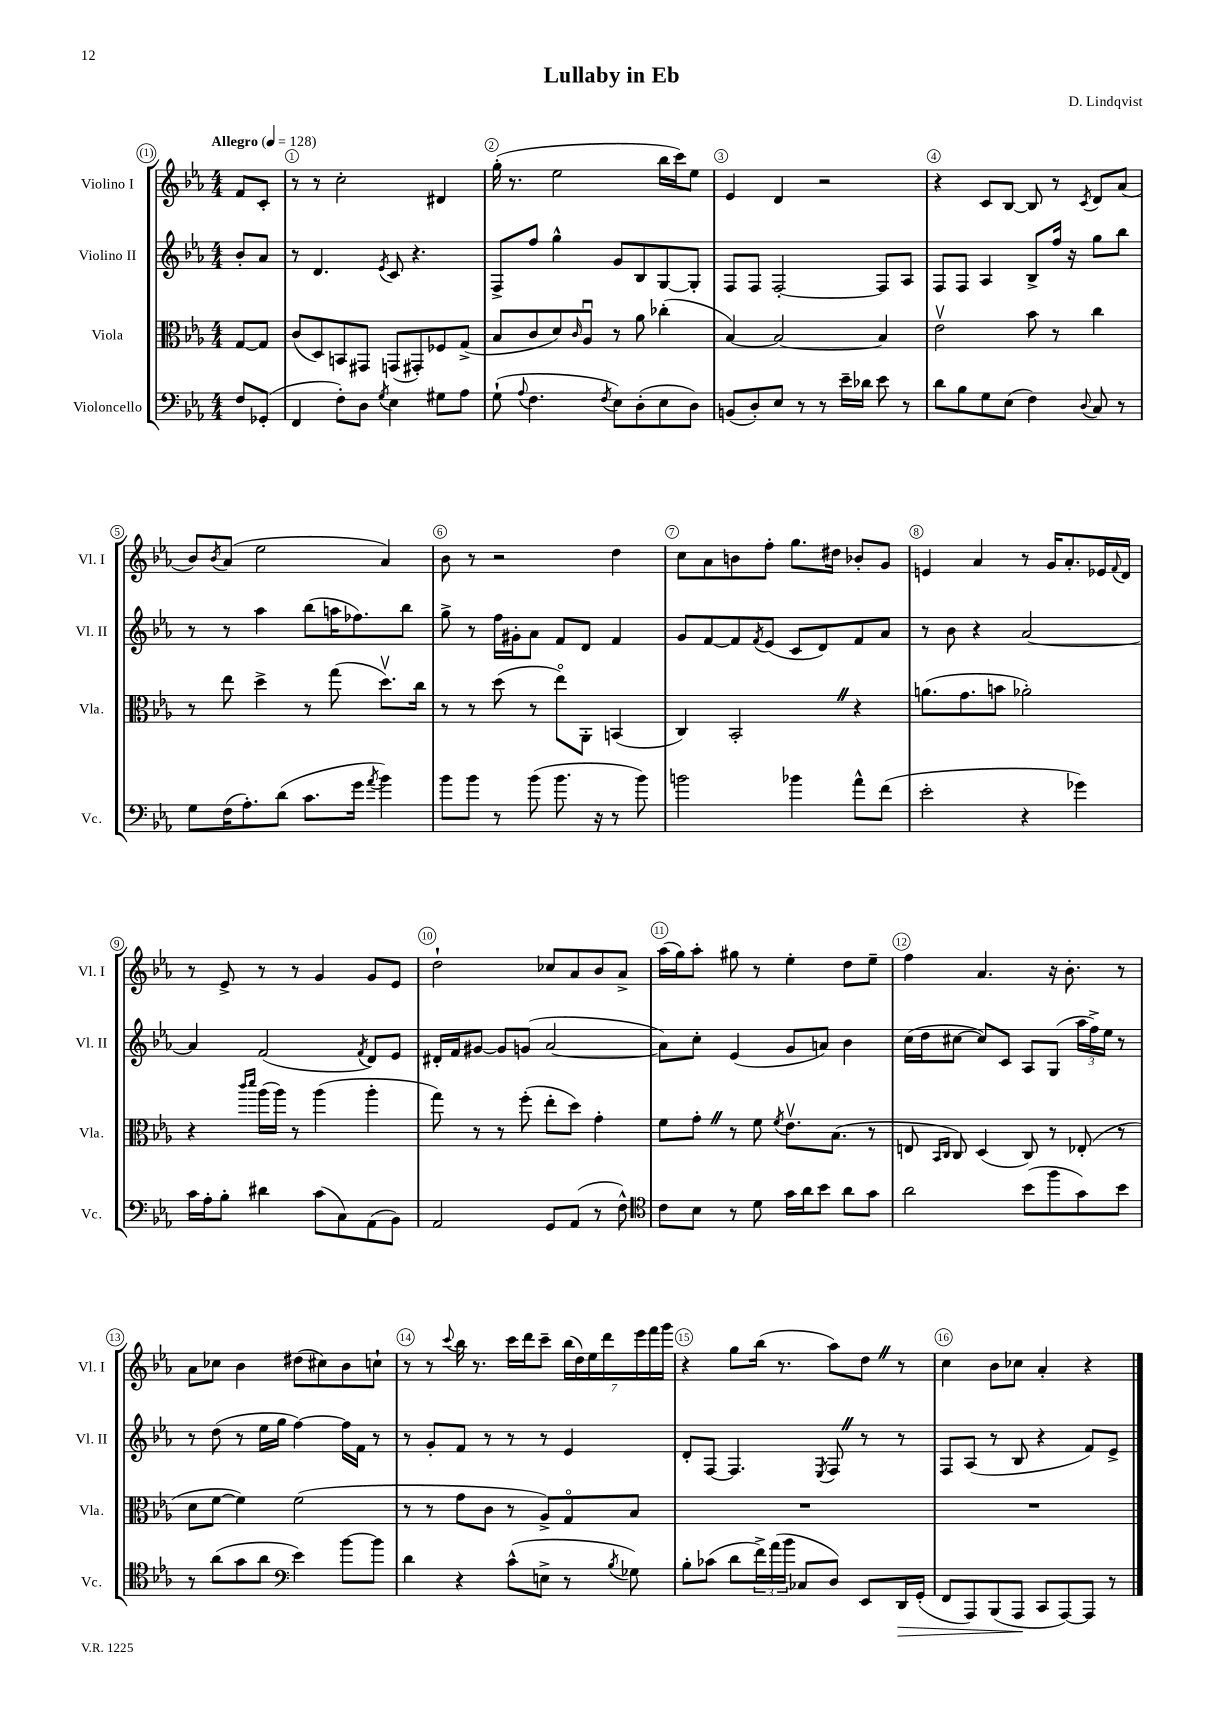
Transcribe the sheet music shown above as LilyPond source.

\header { title = "Lullaby in Eb" composer = "D. Lindqvist" }
<<
\new StaffGroup <<
\new Staff = "s0" \with { instrumentName = "Violino I" shortInstrumentName = "Vl. I" } {
    \clef treble \key ees \major \numericTimeSignature \time 4/4 \partial 4 \tempo "Allegro" 4 = 128
    f'8 c'8-. |
    r8 r8 c''2-. dis'4 |
    g''16-.( r8. ees''2 bes''16 c'''16) ees''8 |
    ees'4 d'4 r2 |
    r4 c'8 bes8~ bes8 r8 \acciaccatura { c'8 } d'8 aes'8( |
    bes'8) \acciaccatura { bes'8 } aes'8( ees''2 aes'4) |
    bes'8 r8 r2 d''4 |
    c''8 aes'8 b'8 f''8-. g''8. dis''16 bes'8-. g'8 |
    e'4 aes'4 r8 g'16 aes'8.-. ees'16 \appoggiatura { f'8 } d'16 |
    r8 ees'8-> r8 r8 g'4 g'8 ees'8 |
    d''2-! ces''8 aes'8 bes'8 aes'8-> |
    aes''16( g''16) aes''8-. gis''8 r8 ees''4-. d''8 ees''8-- |
    f''4 aes'4. r16 bes'8.-. r8 |
    aes'8 ces''8 bes'4 dis''8( cis''8) bes'8 c''8-! |
    r8 r8 \appoggiatura { c'''8 } bes''16 r8. c'''16 d'''16 c'''8-- \tuplet 7/4 { bes''16( d''16) ees''16 d'''16 ees'''16 f'''16 g'''16 } |
    r4 g''8 bes''16( r8. aes''8) d''8 \once \override BreathingSign.text = \markup { \musicglyph "scripts.caesura.straight" } \breathe r8 |
    c''4 bes'8 ces''8 aes'4-. r4 \bar "|." |
}
\new Staff = "s1" \with { instrumentName = "Violino II" shortInstrumentName = "Vl. II" } {
    \clef treble \key ees \major \numericTimeSignature \time 4/4 \partial 4
    bes'8-. aes'8 |
    r8 d'4. \acciaccatura { ees'8 } c'8 r4. |
    f8-> f''8 g''4-^ g'8 bes8 g8~ g8-. |
    f8 f8 f2~-. f8 aes8 |
    f8 f8 aes4 bes8-> f''16 r16 g''8 bes''8 |
    r8 r8 aes''4 bes''8( a''16 fes''8.) bes''8 |
    g''8-> r8 f''16 gis'16-. aes'8 f'8 d'8 f'4 |
    g'8 f'8~ f'8 \acciaccatura { f'8 } ees'8( c'8 d'8) f'8 aes'8 |
    r8 bes'8 r4 aes'2~ |
    aes'4 f'2( \acciaccatura { f'8 } d'8) ees'8 |
    dis'16-. f'16 gis'8~ gis'8 g'8( aes'2~ |
    aes'8) c''8-. ees'4( g'8 a'8) bes'4 |
    c''16( d''16 cis''8~ cis''8) c'8 aes8 g8( \tuplet 3/2 { aes''16 f''16->) ees''16 } r8 |
    r8 d''8( r8 ees''16 g''16 f''4~) f''16 f'16 r8 |
    r8 g'8-. f'8 r8 r8 r8 ees'4 |
    d'8-. f8~ f4. \acciaccatura { ees8 } f8 \once \override BreathingSign.text = \markup { \musicglyph "scripts.caesura.straight" } \breathe r8 r8 |
    f8 aes8( r8 bes8 r4 f'8) ees'8-> \bar "|." |
}
\new Staff = "s2" \with { instrumentName = "Viola" shortInstrumentName = "Vla." } {
    \clef alto \key ees \major \numericTimeSignature \time 4/4 \partial 4
    g8~ g8 |
    c'8( d8) b,8 gis,8 g,8( gis,8-.) fes8 g8->( |
    bes8 c'8 d'8) \grace { c'16 } aes8\downbow r8 aes'8 ces''4-.( |
    bes4~) bes2~ bes4 |
    ees'2\upbow bes'8 r8 c''4 |
    r8 ees''8 d''4-> r8 g''8( d''8.\upbow) c''16 |
    r8 r8 d''8( r8 ees''8\flageolet) aes,8-. b,4( |
    c4) bes,2-. \once \override BreathingSign.text = \markup { \musicglyph "scripts.caesura.straight" } \breathe r4 |
    a'8.( g'8. b'8 aes'2-.) |
    r4 \grace { c'''16 d'''16 } aes''16( aes''16) r8 aes''4( aes''4-. |
    g''8) r8 r8 f''8-.( ees''8-. d''8) g'4-. |
    f'8 g'8-. \once \override BreathingSign.text = \markup { \musicglyph "scripts.caesura.straight" } \breathe r8 f'8 \acciaccatura { f'8 } ees'8.\upbow bes8.( r8 |
    e8 \grace { bes,16 c16 } c8) d4( c8) r8 ees8-.( r8 |
    d'8 f'8~ f'4) f'2( |
    r8 r8 g'8 c'8 r8 aes8->) g8\flageolet bes8 |
    R1 |
    R1 \bar "|." |
}
\new Staff = "s3" \with { instrumentName = "Violoncello" shortInstrumentName = "Vc." } {
    \clef bass \key ees \major \numericTimeSignature \time 4/4 \partial 4
    f8 ges,8-.( |
    f,4 f8-.) d8 \acciaccatura { g8 } ees4 gis8 aes8 |
    g8-!( \appoggiatura { aes8 } f4. \acciaccatura { f8 } ees8) d8-.( ees8 d8) |
    b,8( d8-.) ees8 r8 r8 ees'16-- des'16 ees'8 r8 |
    d'8 bes8 g8 ees8( f4) \appoggiatura { d8 } c8 r8 |
    g8 f16( aes8.-.) d'8( c'8. g'16 \acciaccatura { aes'8 } bes'4) |
    bes'8 bes'8 r8 bes'8( bes'8. r16 r8 bes'8) |
    b'2 bes'4 aes'8-^ f'8( |
    ees'2-. r4 ges'4) |
    c'16 aes16-. bes8-. dis'4 c'8( c8) aes,8( bes,8) |
    aes,2 g,8 aes,8( r8 f8-^) |
    \clef tenor c'8 bes8 r8 d'8 g'16 aes'16 bes'8 aes'8 g'8 |
    aes'2 bes'8( f''8 g'8) bes'8 |
    r8 aes'8( g'8 aes'8 \clef bass ees'4) bes'8~ bes'8 |
    d'4 r4 c'8-^( e8-> r8 \acciaccatura { bes8 } ges8) |
    bes8-. ces'8( d'8 \tuplet 3/2 { f'16->) aes'16( bes'16 } ces8 d8) ees,8 d,16\> g,16-.( |
    f,8 aes,,8) bes,,8( aes,,8\! c,8 aes,,8~) aes,,8 r8 \bar "|." |
}
>>
>>
\layout { \context { \Score \override BarNumber.break-visibility = ##(#f #t #t) barNumberVisibility = #all-bar-numbers-visible \override BarNumber.stencil = #(make-stencil-circler 0.1 0.3 ly:text-interface::print) } }
